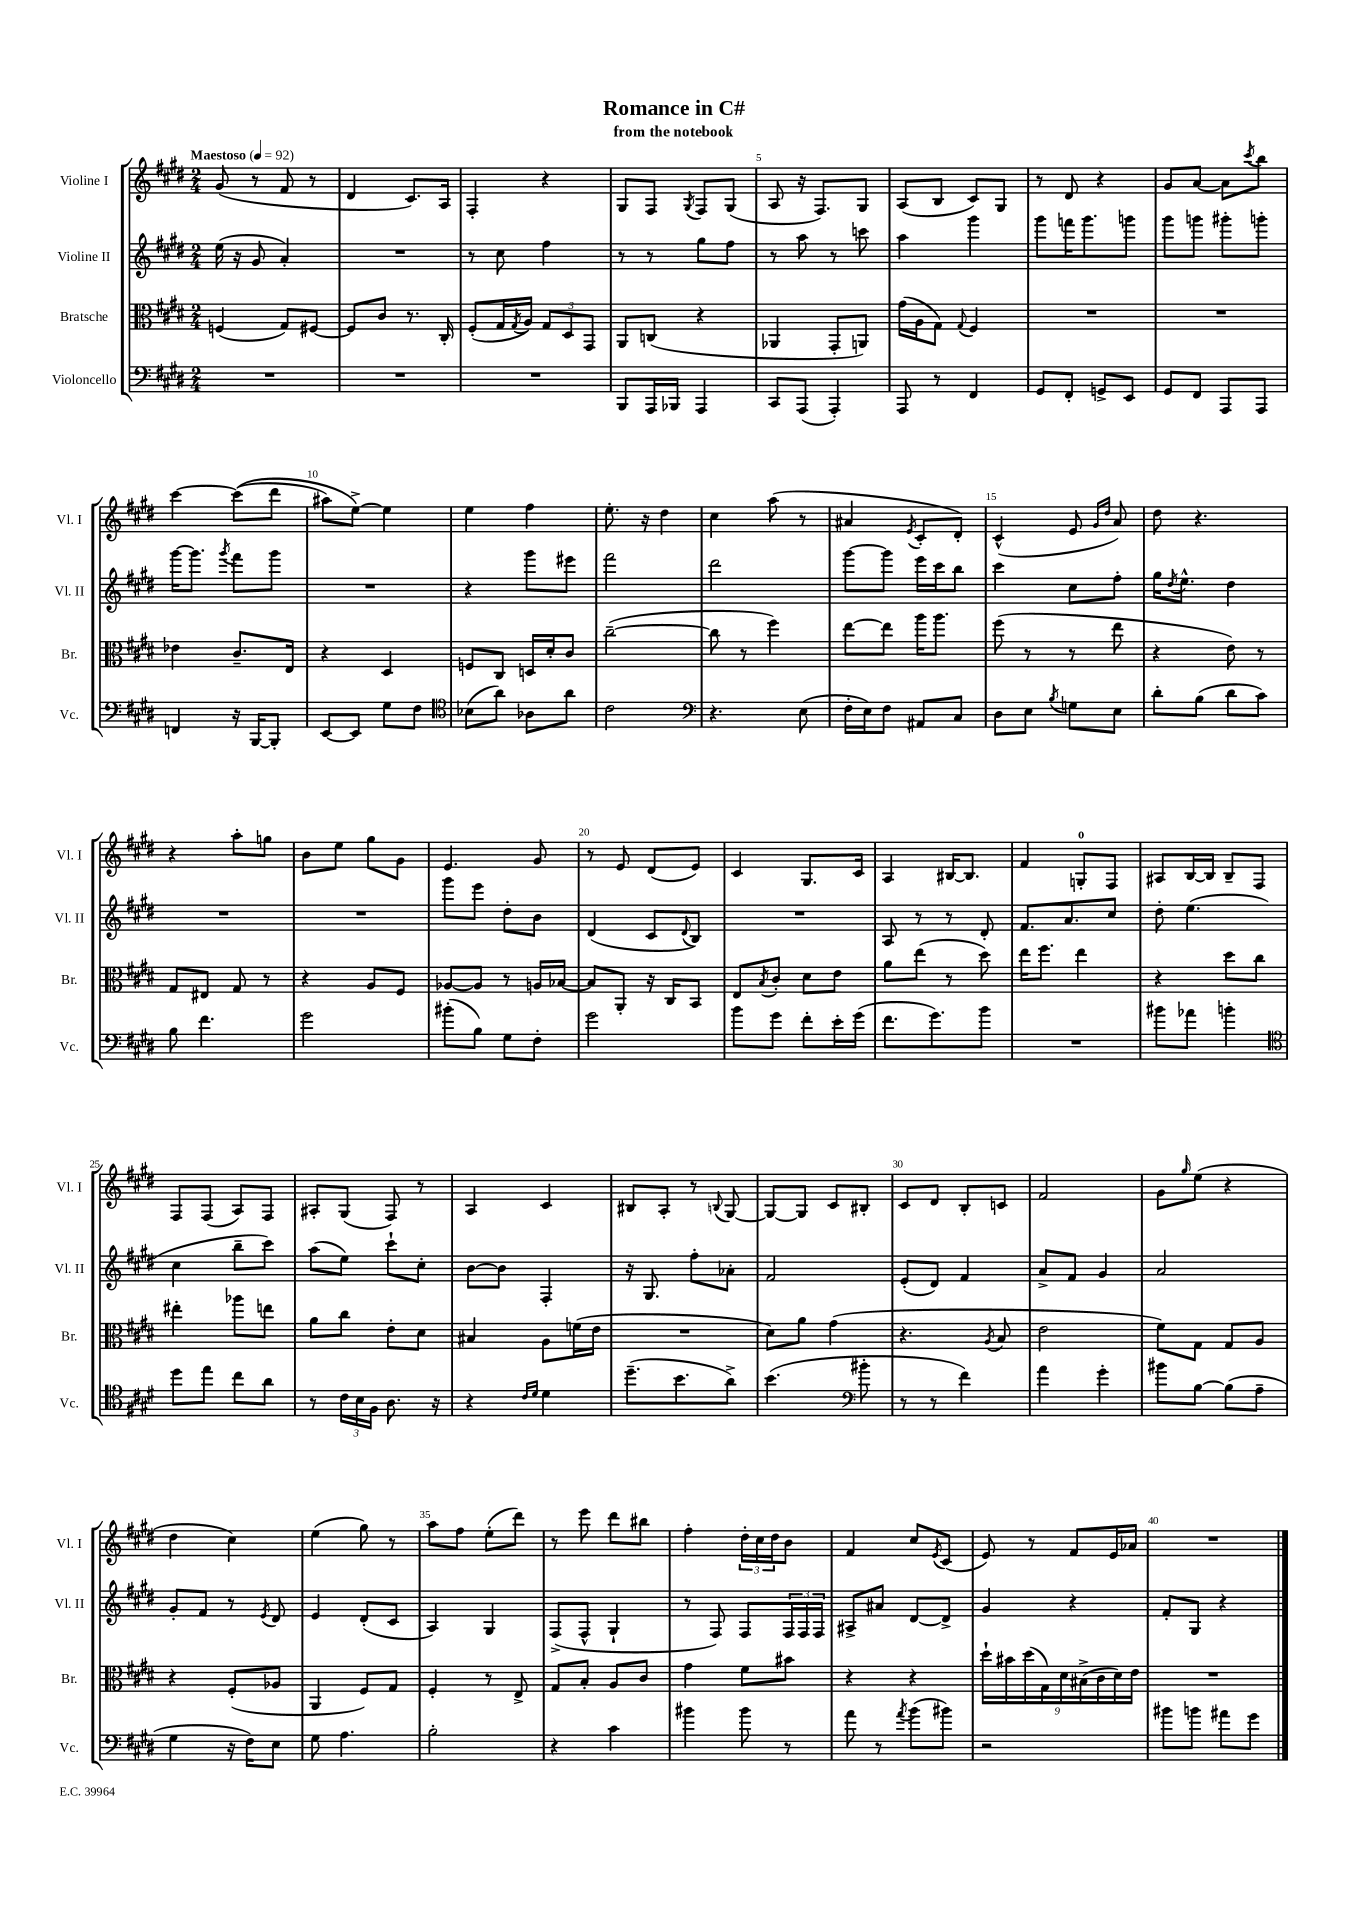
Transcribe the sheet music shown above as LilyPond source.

\header { title = "Romance in C#" subtitle = "from the notebook" }
<<
\new StaffGroup <<
\new Staff = "s0" \with { instrumentName = "Violine I" shortInstrumentName = "Vl. I" } {
    \clef treble \key e \major \numericTimeSignature \time 2/4 \tempo "Maestoso" 4 = 92
    gis'8( r8 fis'8 r8 |
    dis'4 cis'8.) a16 |
    fis4-. r4 |
    gis8 fis8 \acciaccatura { gis8 } fis8 gis8( |
    a8 r16 fis8.) gis8 |
    a8( b8 cis'8) gis8 |
    r8 dis'8 r4 |
    gis'8 a'8~ a'8 \acciaccatura { cis'''8 } b''8 |
    cis'''4~ cis'''8(\( dis'''8 |
    ais''8) e''8~->\) e''4 |
    e''4 fis''4 |
    e''8.-. r16 dis''4 |
    cis''4 a''8( r8 |
    ais'4 \acciaccatura { e'8 } cis'8-. dis'8-.) |
    cis'4-^( e'8 \grace { gis'16 dis''16 } a'8) |
    dis''8 r4. |
    r4 a''8-. g''8 |
    b'8 e''8 gis''8 gis'8 |
    e'4. gis'8 |
    r8 e'8 dis'8( e'8) |
    cis'4 gis8. cis'16 |
    a4 bis16~ bis8. |
    fis'4 g8-0-. fis8 |
    ais8 b16~ b16 b8-- fis8 |
    fis8 fis8( a8) fis8 |
    ais8-. gis8( fis8) r8 |
    a4 cis'4 |
    bis8 a8-. r8 \appoggiatura { b8 } gis8~ |
    gis8~ gis8 cis'8 bis8-. |
    cis'8 dis'8 b8-. c'8 |
    fis'2 |
    gis'8 \grace { gis''16 } e''8( r4 |
    dis''4 cis''4) |
    e''4( gis''8) r8 |
    a''8 fis''8 e''8-.( dis'''8) |
    r8 e'''8 dis'''8 bis''8 |
    fis''4-. \tuplet 3/2 { dis''16-. cis''16 dis''16 } b'8 |
    fis'4 cis''8 \acciaccatura { e'8 } cis'8( |
    e'8) r8 fis'8 e'16 aes'16 |
    R2 \bar "|." |
}
\new Staff = "s1" \with { instrumentName = "Violine II" shortInstrumentName = "Vl. II" } {
    \clef treble \key e \major \numericTimeSignature \time 2/4
    e''16( r16 gis'8 a'4-.) |
    R2 |
    r8 cis''8 fis''4 |
    r8 r8 gis''8 fis''8 |
    r8 a''8 r8 c'''8 |
    a''4 gis'''4 |
    gis'''8 f'''16 gis'''8. g'''8 |
    gis'''8 g'''8 gis'''8-. g'''8-. |
    gis'''16~ gis'''8. \acciaccatura { gis'''8 } fis'''8 gis'''8 |
    R2 |
    r4 gis'''8 eis'''8 |
    fis'''2 |
    dis'''2 |
    gis'''8~ gis'''8 e'''16 cis'''16 b''8 |
    cis'''4 cis''8 fis''8-. |
    gis''16 \acciaccatura { dis''8 } e''8.-^ dis''4 |
    R2 |
    R2 |
    gis'''8 e'''8 dis''8-. b'8 |
    dis'4( cis'8 \appoggiatura { dis'8 } b8) |
    R2 |
    a8 r8 r8 dis'8-. |
    fis'8. a'8. cis''8 |
    dis''8-. e''4.( |
    cis''4 b''8-- cis'''8) |
    a''8( e''8) cis'''8-! cis''8-. |
    b'8~ b'8 fis4-. |
    r16 gis8. fis''8-. aes'8-. |
    fis'2 |
    e'8-.( dis'8) fis'4 |
    a'8-> fis'8 gis'4 |
    a'2 |
    gis'8-. fis'8 r8 \acciaccatura { e'8 } dis'8 |
    e'4 dis'8-.( cis'8 |
    a4) gis4 |
    fis8->( fis8-^ gis4-! |
    r8 fis8) fis8 \tuplet 3/2 { fis16 fis16 fis16 } |
    ais8-> ais'8 dis'8~ dis'8-> |
    gis'4 r4 |
    fis'8-. gis8 r4 \bar "|." |
}
\new Staff = "s2" \with { instrumentName = "Bratsche" shortInstrumentName = "Br." } {
    \clef alto \key e \major \numericTimeSignature \time 2/4
    f4( gis8) fis8~ |
    fis8 cis'8 r8. cis16-. |
    fis8-.( gis16 \acciaccatura { gis8 } a16) \tuplet 3/2 { gis8 dis8 gis,8 } |
    a,8 c8( r4 |
    aes,4 gis,8-. a,8) |
    gis'16( a16 gis8) \appoggiatura { gis8 } fis4 |
    R2 |
    R2 |
    ees'4 cis'8.-- e16 |
    r4 dis4 |
    f8 cis8 d16 dis'16-. cis'8 |
    cis''2~--( |
    cis''8 r8 fis''4) |
    e''8~ e''8 a''16 a''8. |
    fis''8( r8 r8 e''8 |
    r4 e'8) r8 |
    gis8 eis8 gis8 r8 |
    r4 a8 fis8 |
    aes8~ aes8 r8 a16 bes16~ |
    bes8 a,8-. r16 cis16 b,8 |
    e8 \acciaccatura { b8 } cis'8-. dis'8 e'8 |
    a'8 e''8( r8 dis''8) |
    e''16 fis''8. e''4 |
    r4 dis''8 cis''8 |
    eis''4-. aes''8 e''8 |
    a'8 cis''8 e'8-. dis'8 |
    bis4 a8 f'16( e'16 |
    R2 |
    dis'8) a'8 gis'4( |
    r4. \acciaccatura { a8 } b8 |
    e'2 |
    fis'8) gis8 gis8 a8 |
    r4 fis8-.( aes8 |
    a,4 fis8) gis8 |
    fis4-. r8 e8-> |
    gis8 b8-. a8 cis'8 |
    gis'4 fis'8 bis'8 |
    r4 r4 |
    \tuplet 9/8 { dis''16-! bis'16 dis''16( gis16) dis'16 bis16->( cis'16 dis'16) e'16 } |
    R2 \bar "|." |
}
\new Staff = "s3" \with { instrumentName = "Violoncello" shortInstrumentName = "Vc." } {
    \clef bass \key e \major \numericTimeSignature \time 2/4
    R2 |
    R2 |
    R2 |
    b,,8 a,,16 bes,,16 a,,4 |
    cis,8 a,,8( a,,4-.) |
    a,,8 r8 fis,4 |
    gis,8 fis,8-. g,8-> e,8 |
    gis,8 fis,8 a,,8 a,,8 |
    f,4 r16 b,,16~ b,,8-. |
    e,8~ e,8 gis8 fis8 |
    \clef tenor bes8( a'8) aes8 a'8 |
    cis'2 |
    \clef bass r4. e8( |
    fis16-. e16) fis8 ais,8 cis8 |
    dis8 e8 \acciaccatura { b8 } g8 e8 |
    dis'8-. b8( dis'8 cis'8) |
    b8 fis'4. |
    gis'2 |
    bis'8-.( b8) gis8 fis8-. |
    gis'2 |
    b'8 gis'8 fis'8-. e'16-. gis'16( |
    fis'8. gis'8.) b'8 |
    R2 |
    bis'8 aes'8 b'4-. |
    \clef tenor dis''8 e''8 cis''8 a'8 |
    r8 \tuplet 3/2 { cis'16 b16 fis16 } a8. r16 |
    r4 \grace { cis'16 dis'16 } dis'4 |
    dis''8.--( b'8. a'8->) |
    b'4.( \clef bass bis'8-. |
    r8 r8 fis'4) |
    a'4 gis'4-. |
    bis'8 b8~ b8( a8-- |
    gis4 r16 fis16) e8 |
    gis8 a4. |
    b2-. |
    r4 cis'4 |
    bis'4 bis'8 r8 |
    a'8 r8 \acciaccatura { a'8 } b'8( bis'8) |
    r2 |
    bis'8 b'8 ais'8 gis'8 \bar "|." |
}
>>
>>
\layout { \context { \Score \override BarNumber.break-visibility = ##(#f #t #t) barNumberVisibility = #(every-nth-bar-number-visible 5) } }
